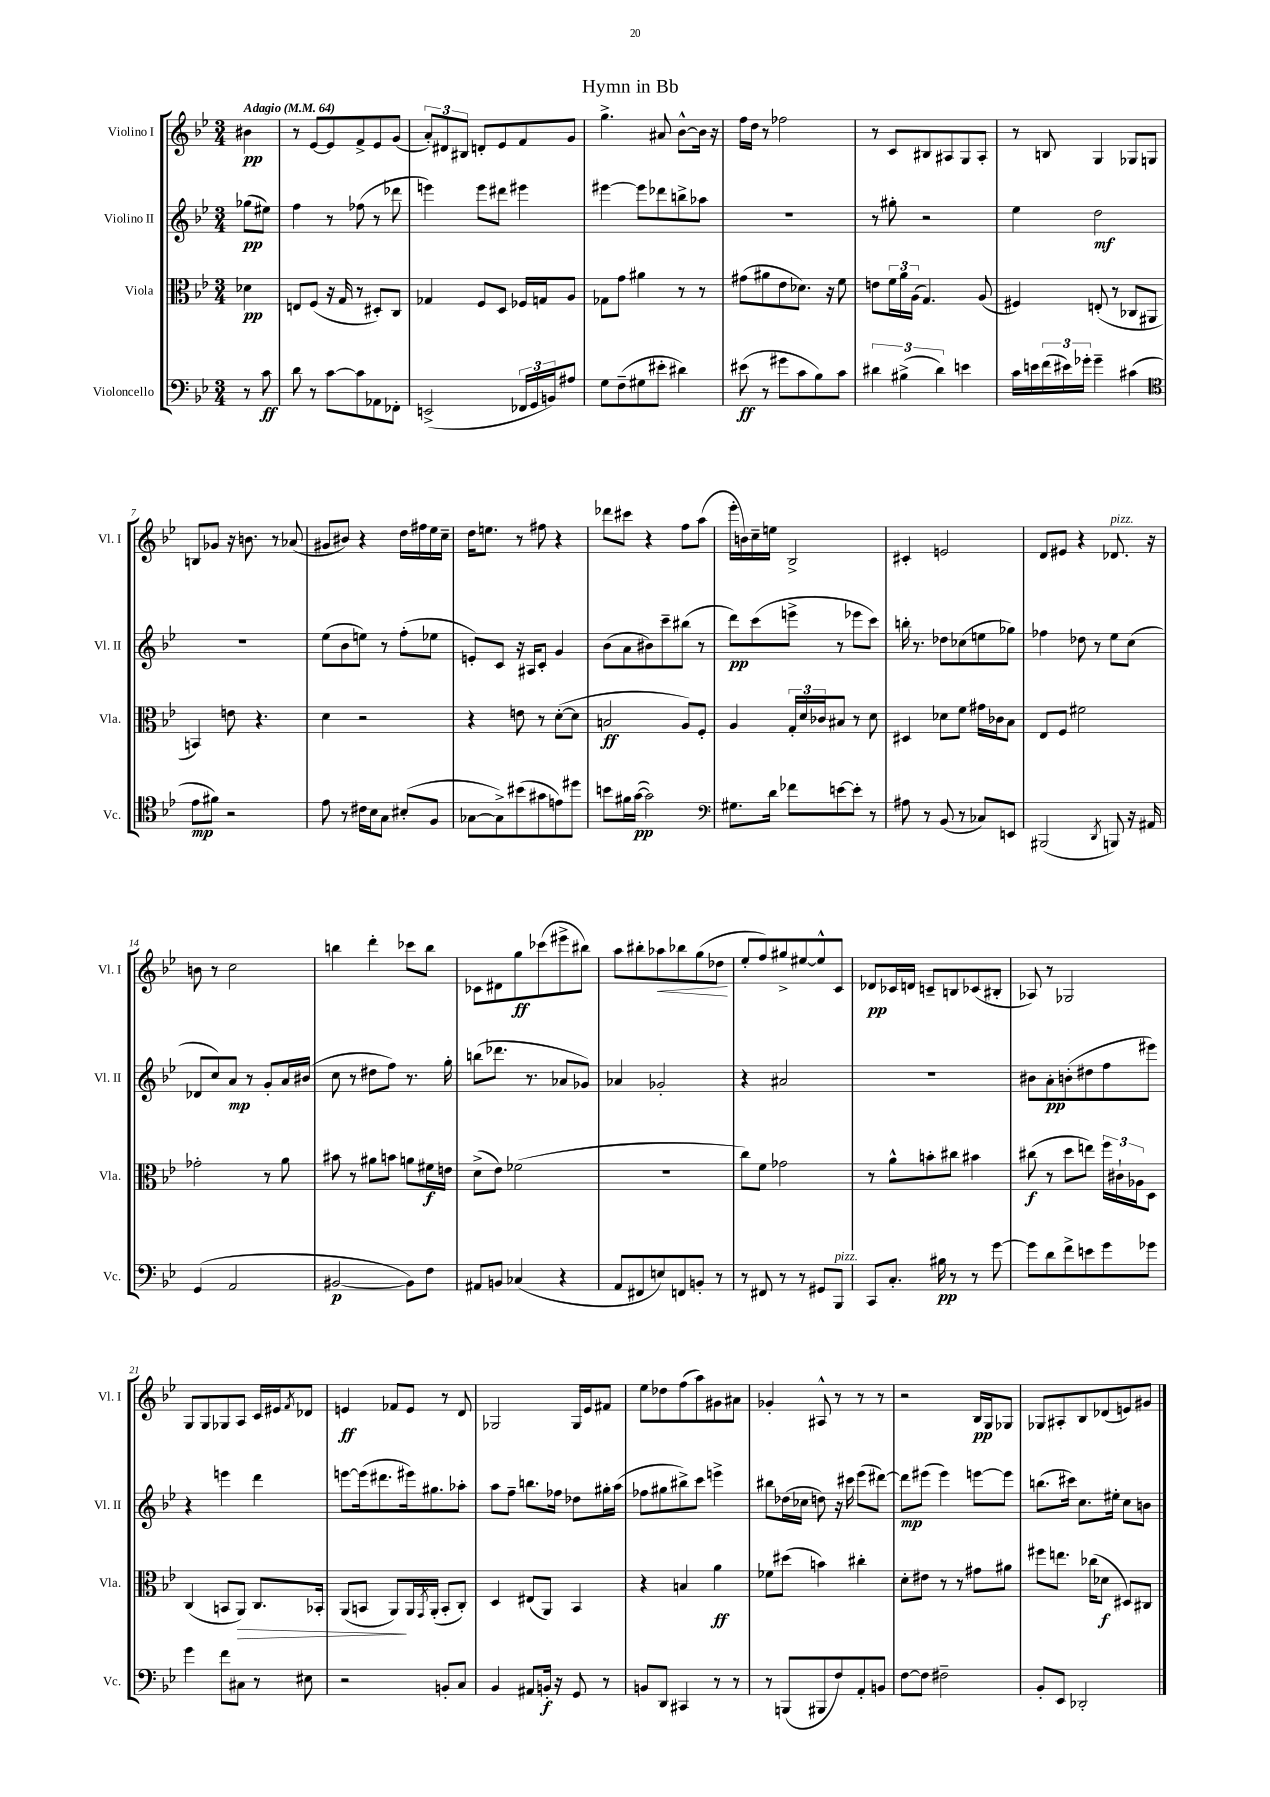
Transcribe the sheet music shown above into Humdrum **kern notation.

**kern	**dynam	**kern	**dynam	**kern	**dynam	**kern	**dynam
*part4	*part4	*part3	*part3	*part2	*part2	*part1	*part1
*staff4	*staff4	*staff3	*staff3	*staff2	*staff2	*staff1	*staff1
*I"Violoncello	*	*I"Viola	*	*I"Violino II	*	*I"Violino I	*
*I'Vc.	*	*I'Vla.	*	*I'Vl. II	*	*I'Vl. I	*
*clefF4	*	*clefC3	*	*clefG2	*	*clefG2	*
*k[b-e-]	*	*k[b-e-]	*	*k[b-e-]	*	*k[b-e-]	*
*M3/4	*	*M3/4	*	*M3/4	*	*M3/4	*
*MM64	*	*MM64	*	*MM64	*	*MM64	*
=	=	=	=	=	=	=	=
!	!	!	!	!	!	!LO:TX:a:B:t=Adagio	!
8r	.	4d-X\	pp	(8gg-X\L	pp	4b#X\	pp
8c\	ff	.	.	8ee#X\J)	.	.	.
=1	=1	=1	=1	=1	=1	=1	=1
8d\	.	8En/L	.	4ff\	.	8r	.
8r	.	(8F/J	.	.	.	[8e-/L	.
[8c\L	.	16r	.	8r	.	8e-/]	.
.	.	16G/	.	.	.	.	.
8c\]	.	8r	.	(8ff-X\	.	8f^/	.
8AA-X\	.	8D#X'/L)	.	8r	.	8e-/	.
8FF-X'\J	.	8C/J	.	8ddd-X\	.	(8g/J	.
=2	=2	=2	=2	=2	=2	=2	=2
(2EEn^/	.	4G-X/	.	4eeen\)	.	12a'/L)	.
.	.	.	.	.	.	12d#X/	.
.	.	.	.	.	.	12B#X/J	.
.	.	8F/L	.	8eee\L	.	8dn'/L	.
.	.	8D/J	.	8ddd#X\J	.	8e-/	.
24FF-X/LL	.	16F-X/LL	.	4eee#X\	.	8f/	.
24GG/	.	.	.	.	.	.	.
.	.	16Gn/J	.	.	.	.	.
24BBn/J)	.	.	.	.	.	.	.
8A#X/J	.	8A/J	.	.	.	8g/J	.
=3	=3	=3	=3	=3	=3	=3	=3
8G\L	.	8G-X\L	.	[4eee#X\	.	4.gg^\	.
(8F~\	.	8g\J	.	.	.	.	.
8G#X\	.	4a#X\	.	8eee#\L]	.	.	.
8e#X'\J	.	.	.	8ddd-X\	.	8a#X/	.
4d#X\)	.	8r	.	8bbn^\	.	[8b-^^\L	.
.	.	8r	.	8aa-X\J	.	16b-\Jk]	.
.	.	.	.	.	.	16r	.
=4	=4	=4	=4	=4	=4	=4	=4
(8e#X\	ff	(8g#X\L	.	2.r	.	16ff\LL	.
.	.	.	.	.	.	16dd\JJ	.
8r	.	8a#X\	.	.	.	8r	.
8g#X\L	.	8e-\	.	.	.	2ff-X\	.
8c\	.	8.d-X\J)	.	.	.	.	.
8B-\)	.	.	.	.	.	.	.
.	.	16r	.	.	.	.	.
8c\J	.	8f\	.	.	.	.	.
=5	=5	=5	=5	=5	=5	=5	=5
6d#X\	.	8en\L	.	8r	.	8r	.
.	.	24f\L	.	8gg#X'\	.	8c/L	.
(6B#X^\	.	24a\	.	.	.	.	.
.	.	(24A\JJ	.	.	.	.	.
.	.	4.G/)	.	2r	.	8B#X/	.
6d#\)	.	.	.	.	.	.	.
.	.	.	.	.	.	8A#X/	.
4en\	.	.	.	.	.	8G/	.
.	.	(8A/	.	.	.	8A#'/J	.
=6	=6	=6	=6	=6	=6	=6	=6
16c\LL	.	4F#X/)	.	4ee-\	.	8r	.
16en\	.	.	.	.	.	.	.
(24f\	.	.	.	.	.	8Bn/	.
24e#X\)	.	.	.	.	.	.	.
24g-X'\JJ	.	.	.	.	.	.	.
4g-~\	.	(8En'/	.	2dd\	mf	4G/	.
.	.	8r	.	.	.	.	.
(4c#X\	.	8C-X/L	.	.	.	8G-X/L	.
.	.	8AA#X/J	.	.	.	8Gn/J	.
!!LO:LB:g=z
=7	=7	=7	=7	=7	=7	=7	=7
*clefC4	*	*	*	*	*	*	*
8e-\L	mp	4BBn/)	.	2.r	.	8Bn/L	.
8f#X\J)	.	.	.	.	.	8g-X/J	.
2r	.	8en\	.	.	.	16r	.
.	.	.	.	.	.	8.bn\	.
.	.	4.r	.	.	.	.	.
.	.	.	.	.	.	8r	.
.	.	.	.	.	.	(8a-X/	.
=8	=8	=8	=8	=8	=8	=8	=8
8e-\	.	4d\	.	(8ee-\L	.	8g#X/L	.
8r	.	.	.	8b-\	.	8b#X/J)	.
16c#X\LL	.	2r	.	8een\J)	.	4r	.
16B-\J	.	.	.	.	.	.	.
8G\J	.	.	.	8r	.	.	.
(8B#X'/L	.	.	.	(8ff'\L	.	16dd\LL	.
.	.	.	.	.	.	16ff#X\	.
8F/J	.	.	.	8ee-X\J	.	16ee-\	.
.	.	.	.	.	.	16cc~\JJ	.
=9	=9	=9	=9	=9	=9	=9	=9
[8G-X\L	.	4r	.	8en'/L)	.	16dd\KL	.
.	.	.	.	.	.	8.een\J	.
8G-^\])	.	.	.	8c/J	.	.	.
(8b#X\	.	8en\	.	16r	.	8r	.
.	.	.	.	16A#X/KL	.	.	.
8g#X\	.	8r	.	8c'/J	.	8ff#X\	.
8en\)	.	([8d'\L	.	4g/	.	4r	.
8dd#X\J	.	8d\J]	.	.	.	.	.
=10	=10	=10	=10	=10	=10	=10	=10
8bn\L	.	2Bn/	ff	(8b-\L	.	8ddd-X\L	.
16f#X\L	.	.	.	8a\	.	8ccc#X\J	.
([16g\JJ	pp	.	.	.	.	.	.
2g\])	.	.	.	8b#X\)	.	4r	.
.	.	.	.	8ccc~\	.	.	.
.	.	8A/L)	.	(8bb#X\J	.	8ff\L	.
.	.	8F'/J	.	8r	.	(8aa\J	.
=11	=11	=11	=11	=11	=11	=11	=11
*clefF4	*	*	*	*	*	*	*
8.G#X\L	.	4A/	.	8ddd\L)	pp	16eee-'\LL	.
.	.	.	.	.	.	16bn\)	.
.	.	.	.	(8ccc\	.	16cc~\	.
16d\Jk	.	.	.	.	.	16een\JJ	.
8f-X\L	.	24G'/LL	.	8eeen^\J	.	2B-^/	.
.	.	24d/	.	.	.	.	.
.	.	24c-X/J	.	.	.	.	.
[8en\	.	8B#X/J	.	8r	.	.	.
8e'\J]	.	8r	.	8eee-X\L	.	.	.
8r	.	8d\	.	8ccc\J)	.	.	.
=12	=12	=12	=12	=12	=12	=12	=12
8A#X\	.	4D#X/	.	16bbn'\	.	4c#X'/	.
.	.	.	.	8.r	.	.	.
8r	.	.	.	.	.	.	.
(8BB-/	.	8d-X\L	.	8dd-X\L	.	2en/	.
8r	.	8f\J	.	(8cc-X\	.	.	.
8C-X/L)	.	16g#X\LL	.	8een\	.	.	.
.	.	16c-X\J	.	.	.	.	.
8EEn/J	.	8B-\J	.	8gg-X\J)	.	.	.
=13	=13	=13	=13	=13	=13	=13	=13
(2BBB#X/	.	8E-/L	.	4ff-X\	.	8d/L	.
.	.	8F/J	.	.	.	8e#X/J	.
.	.	2f#X\	.	8dd-X\	.	4r	.
.	.	.	.	8r	.	.	.
8qDD/	.	.	.	.	.	.	.
!	!	!	!	!	!	!LO:TX:a:i:t=pizz.	!
8BBBn/)	.	.	.	8ee-\L	.	8.d-X/	.
16r	.	.	.	(8cc\J	.	.	.
16AA#X/	.	.	.	.	.	16r	.
!!LO:LB:g=z
=14	=14	=14	=14	=14	=14	=14	=14
(4GG/	.	2g-X'\	.	8d-X/L	.	8bn\	.
.	.	.	.	8cc/)	.	8r	.
2AA/	.	.	.	8a/J	mp	2cc\	.
.	.	.	.	8r	.	.	.
.	.	8r	.	8g'/L	.	.	.
.	.	8a\	.	16a/L	.	.	.
.	.	.	.	(16b#X/JJ	.	.	.
=15	=15	=15	=15	=15	=15	=15	=15
[2BB#X/	p	8b#X\	.	8cc\	.	4bbn\	.
.	.	8r	.	8r	.	.	.
.	.	8a#X\L	.	8dd#X\L	.	4ddd'\	.
.	.	8bn\J	.	8ff\J)	.	.	.
8BB#\L])	.	8an\L	.	8.r	.	8ccc-X\L	.
8F\J	.	16f#X\L	f	.	.	8bb\J	.
.	.	16en\JJ	.	16gg'\	.	.	.
=16	=16	=16	=16	=16	=16	=16	=16
8AA#X/L	.	(8d^\L	.	(8bbn\L	.	8c-X\L	.
8BBn/J	.	8e-\J)	.	8.ddd-X\J	.	8d#X\	.
(4C-X/	.	(2f-X\	.	.	.	8gg\	ff
.	.	.	.	8.r	.	.	.
.	.	.	.	.	.	(8ccc-X\	.
4r	.	.	.	8a-X/L	.	8eee#X^\	.
.	.	.	.	8g-X/J)	.	8bb#X\J)	.
=17	=17	=17	=17	=17	=17	=17	=17
8AA/L	.	2.r	.	4a-X/	.	8aa\L	.
8FF#X/	.	.	.	.	.	8bb#X'\	.
!	!	!	!	!	!	!	!LO:HP:b
8En/)	.	.	.	2g-X'/	.	8aa-X\	<
8FFn/	.	.	.	.	.	8bb-X\	.
8BBn'/J	.	.	.	.	.	(8gg\	.
8r	.	.	.	.	.	8dd-X\J	.
.	.	.	.	.	.	.	[
=18	=18	=18	=18	=18	=18	=18	=18
8r	.	8cc\L)	.	4r	.	8ee-'/L	.
8FF#X/	.	8f\J	.	.	.	8ff/)	.
8r	.	2g-X\	.	2a#X/	.	8gg#X^/	.
8r	.	.	.	.	.	[8ee#X/	.
8GG#X/L	.	.	.	.	.	8ee#^^/]	.
!LO:TX:a:i:t=pizz.	!	!	!	!	!	!	!
8BBB-/J	.	.	.	.	.	8c/J	.
=19	=19	=19	=19	=19	=19	=19	=19
8CC/L	.	8r	.	2.r	.	8d-X/L	pp
8.C'/J	.	8a^^\L	.	.	.	16c-X/L	.
.	.	.	.	.	.	16dn/JJ	.
.	.	8bn'\	.	.	.	8cn~/L	.
16B#X\	pp	.	.	.	.	.	.
8r	.	8cc#X\J	.	.	.	8Bn/	.
8r	.	4b#X\	.	.	.	(8c-X/	.
[8g\	.	.	.	.	.	8B#X'/J	.
=20	=20	=20	=20	=20	=20	=20	=20
8g\L]	.	(8cc#X\	f	8b#X\L	.	8A-X/)	.
8d\	.	8r	.	8a'\	pp	8r	.
8f^\	.	8dd\L	.	(8bn'\	.	2G-X/	.
8en\	.	8een\J)	.	8dd#X\	.	.	.
8g\	.	24ff\LL	.	8ff\	.	.	.
.	.	24c#X`\	.	.	.	.	.
.	.	24A-X\J	.	.	.	.	.
8g-X\J	.	8D\J	.	8eee#X\J)	.	.	.
!!LO:LB:g=z
=21	=21	=21	=21	=21	=21	=21	=21
4g\	.	(4C/	.	4r	.	8G/L	.
.	.	.	.	.	.	8G/	.
8f\L	.	8BBn/L	.	4eeen\	.	8G-X/	.
!	!	!	!LO:HP:b	!	!	!	!
8C#X\J	.	8AA/J)	>	.	.	8A/J	.
8r	.	8.C/L	.	4ddd\	.	16c/LL	.
.	.	.	.	.	.	16e#X/J	.
.	.	.	.	.	.	8qf/	.
8E#X\	.	.	.	.	.	8d-X/J	.
.	.	16BB-X'/Jk	.	.	.	.	.
=22	=22	=22	=22	=22	=22	=22	=22
2r	.	(8AA/L	.	[8eeen\L	.	4en/	ff
.	.	8BBn/J	.	(16eee\k]	.	.	.
.	.	.	.	8.ddd#X\	.	.	.
.	.	8AA/L)	.	.	.	8f-X/L	.
.	.	16AA/L	]	16eee#X\k)	.	8e/J	.
.	.	8qGG/	.	.	.	.	.
.	.	(16AA'/JJ	.	8.gg#X\	.	.	.
8BBn'/L	.	8BB'/L	.	.	.	8r	.
8C/J	.	8C'/J)	.	8aa-X'\J	.	8d/	.
=23	=23	=23	=23	=23	=23	=23	=23
4BB-/	.	4D/	.	8aa\L	.	2G-X/	.
.	.	.	.	8ff~\J	.	.	.
8AA#X/L	.	(8E#X/L	.	8.bbn\L	.	.	.
16BBn'/Jk	f	8AA/J)	.	.	.	.	.
16r	.	.	.	16ff-X\Jk	.	.	.
8GG/	.	4BB-/	.	8dd-X\L	.	16G-/LL	.
.	.	.	.	.	.	16e-/J	.
8r	.	.	.	16gg#X'\L	.	8f#X/J	.
.	.	.	.	(16aa\JJ	.	.	.
=24	=24	=24	=24	=24	=24	=24	=24
8BBn/L	.	4r	.	8ff-X\L	.	8ee-\L	.
8DD/J	.	.	.	8gg#X\	.	8dd-X\	.
4CC#X/	.	4Bn/	.	8bb#X^\)	.	(8ff\	.
.	.	.	.	8ccc\J	.	8aa\)	.
8r	.	4a\	ff	4eeen^\	.	8g#X\	.
8r	.	.	.	.	.	8a#X\J	.
=25	=25	=25	=25	=25	=25	=25	=25
8r	.	8f-X\L	.	8bb#X\L	.	4g-X'/	.
(8BBBn/L	.	(8dd#X\J	.	(16dd-X\L	.	.	.
.	.	.	.	16cc-X\JJ	.	.	.
8BBB#X/	.	4bn\)	.	8ddn\)	.	8A#X^^/	.
8F/)	.	.	.	16r	.	8r	.
.	.	.	.	16ccc#X\	.	.	.
8AA'/	.	4cc#X'\	.	(8eee-\L	.	8r	.
8BBn/J	.	.	.	[8ddd#X\J)	.	8r	.
=26	=26	=26	=26	=26	=26	=26	=26
[8F\L	.	8d'\L	.	8ddd#\L]	mp	2r	.
8F\J]	.	8e#X\J	.	(8eee#X\J	.	.	.
2F#X~\	.	8r	.	4eee#\)	.	.	.
.	.	8r	.	.	.	.	.
.	.	8g#X\L	.	[8eeen\L	.	16B-/LL	pp
.	.	.	.	.	.	16G/J	.
.	.	8a#X\J	.	8eee\J]	.	8G-X/J	.
=27	=27	=27	=27	=27	=27	=27	=27
8BB-'/L	.	8ff#X\L	.	(8.bbn\L	.	8G-X/L	.
8EE-/J	.	8.een\J	.	.	.	8A#X'/	.
.	.	.	.	16ccc#X\Jk)	.	.	.
2DD-X'/	.	.	.	8.cc\L	.	8B-/	.
.	.	(16cc-X\KL	.	.	.	.	.
.	.	8d-X\J	f	.	.	(8d-X/	.
.	.	.	.	16ee#X'\Jk	.	.	.
.	.	8D#X/L)	.	8cc\L	.	8en/)	.
.	.	8C#X/J	.	8bn\J	.	8g#X/J	.
==	==	==	==	==	==	==	==
*-	*-	*-	*-	*-	*-	*-	*-
